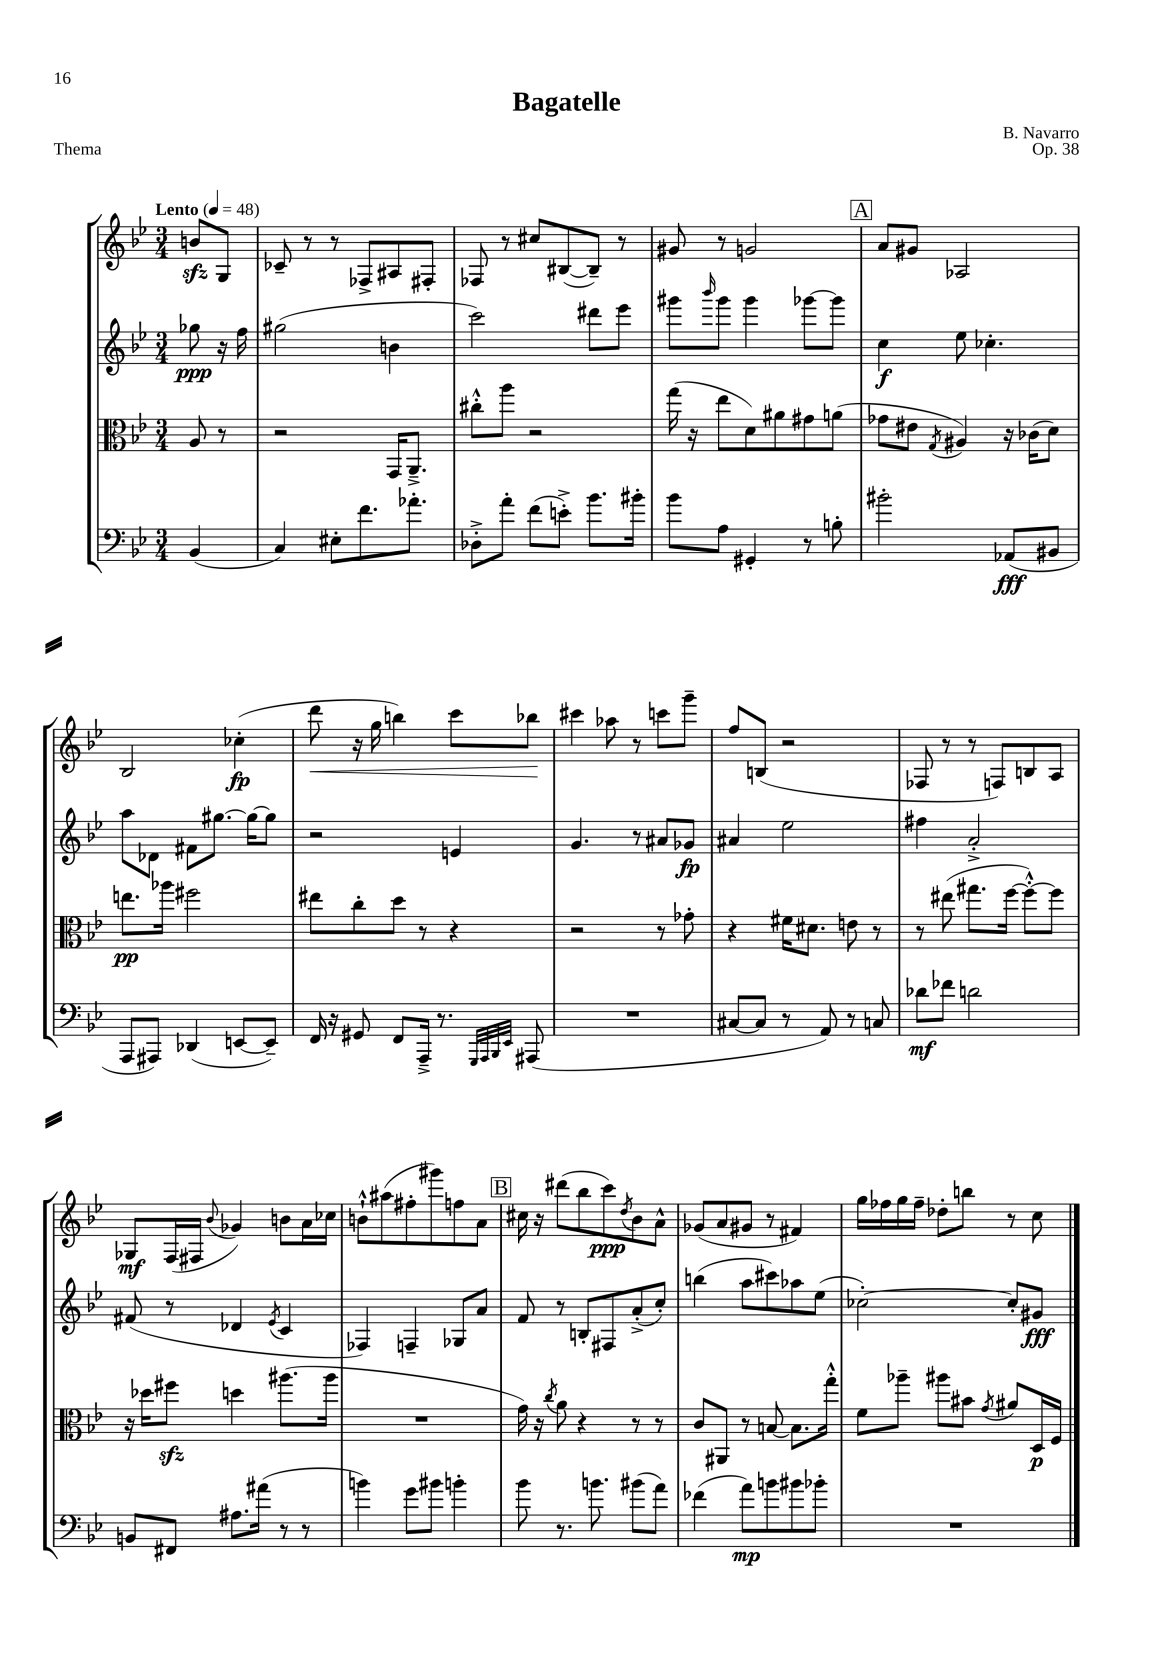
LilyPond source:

\header { title = "Bagatelle" composer = "B. Navarro" opus = "Op. 38" piece = "Thema" }
<<
\new StaffGroup <<
\new Staff = "s0" {
    \clef treble \key bes \major \numericTimeSignature \time 3/4 \partial 4 \tempo "Lento" 4 = 48
    b'8\sfz g8 |
    ces'8-- r8 r8 fes8-> ais8 fis8-. |
    fes8 r8 cis''8 bis8~( bis8--) r8 |
    gis'8 r8 g'2 |
    \mark \markup { \box "A" } a'8 gis'8 aes2 |
    bes2 ces''4-.\fp( |
    d'''8\< r16 g''16 b''4) c'''8 bes''8\! |
    cis'''4 aes''8 r8 c'''8 g'''8-- |
    f''8 b8( r2 |
    fes8 r8 r8 f8) b8 a8 |
    ges8\mf f16( fis16 \appoggiatura { bes'8 } ges'4) b'8 a'16 ces''16 |
    b'8-!-^ ais''8( fis''8-. gis'''8) f''8 a'8 |
    \mark \markup { \box "B" } cis''16 r16 dis'''8( bes''8 c'''8\ppp) \acciaccatura { d''8 } bes'8 a'8-^ |
    ges'8( a'8 gis'8 r8 fis'4) |
    g''16 fes''16 g''16 fes''16-- des''8-. b''8 r8 c''8 \bar "|." |
}
\new Staff = "s1" {
    \clef treble \key bes \major \numericTimeSignature \time 3/4 \partial 4
    ges''8\ppp r16 f''16 |
    gis''2( b'4 |
    c'''2) dis'''8 ees'''8 |
    gis'''8 \grace { bes'''16 } gis'''8 gis'''4 ges'''8~ ges'''8 |
    \mark \markup { \box "A" } c''4\f ees''8 ces''4.-. |
    a''8 des'8 fis'8 gis''8.~ gis''16~ gis''8 |
    r2 e'4 |
    g'4. r8 ais'8 ges'8\fp |
    ais'4 ees''2 |
    fis''4 a'2-.-> |
    fis'8( r8 des'4 \acciaccatura { ees'8 } c'4 |
    fes4) f4-- ges8 a'8 |
    \mark \markup { \box "B" } f'8 r8 b8-. fis8 a'8-.->( c''8-.) |
    b''4( a''8 cis'''8) aes''8 ees''8( |
    ces''2~-.) ces''8-. gis'8\fff \bar "|." |
}
\new Staff = "s2" {
    \clef alto \key bes \major \numericTimeSignature \time 3/4 \partial 4
    a8 r8 |
    r2 g,16 a,8.---> |
    cis''8-.-^ a''8 r2 |
    g''16( r16 ees''8 d'8) ais'8 gis'8 a'8( |
    \mark \markup { \box "A" } ges'8 eis'8 \acciaccatura { g8 } ais4) r16 ces'16( d'8) |
    e''8.\pp aes''16 fis''2 |
    eis''8 c''8-. d''8 r8 r4 |
    r2 r8 ges'8-. |
    r4 fis'16 dis'8. e'8 r8 |
    r8 eis''8( gis''8. f''16~ f''8~-.-^) f''8 |
    r16 des''16 fis''8\sfz d''4 ais''8.( ais''16 |
    R2. |
    \mark \markup { \box "B" } g'16) r16 \acciaccatura { c''8 } a'8 r4 r8 r8 |
    c'8 ais,8 r8 b8~ b8. g''16-.-^ |
    f'8 aes''8-- ais''8 bis'8 \acciaccatura { g'8 } ais'8 d16\p f16 \bar "|." |
}
\new Staff = "s3" {
    \clef bass \key bes \major \numericTimeSignature \time 3/4 \partial 4
    bes,4( |
    c4) eis8-. f'8. aes'8.-. |
    des8-.-> a'8-. f'8( e'8-.->) bes'8. bis'16-. |
    bes'8 a8 gis,4-. r8 b8-. |
    \mark \markup { \box "A" } bis'2-. aes,8\fff( bis,8 |
    a,,8 ais,,8) des,4( e,8~ e,8--) |
    f,16 r16 gis,8 f,8 a,,16---> r8. \grace { g,,32 a,,32 bes,,32 ees,32 } ais,,8( |
    R2. |
    cis8~ cis8 r8 a,8) r8 c8 |
    des'8\mf fes'8 d'2 |
    b,8 fis,8 ais8. ais'16( r8 r8 |
    b'4) g'8 bis'8 b'4-. |
    \mark \markup { \box "B" } bes'8 r8. b'8. bis'8( a'8) |
    fes'4( a'8\mp) b'8 bis'8 bes'8-. |
    R2. \bar "|." |
}
>>
>>
\layout { \context { \Score \remove "Bar_number_engraver" } }
